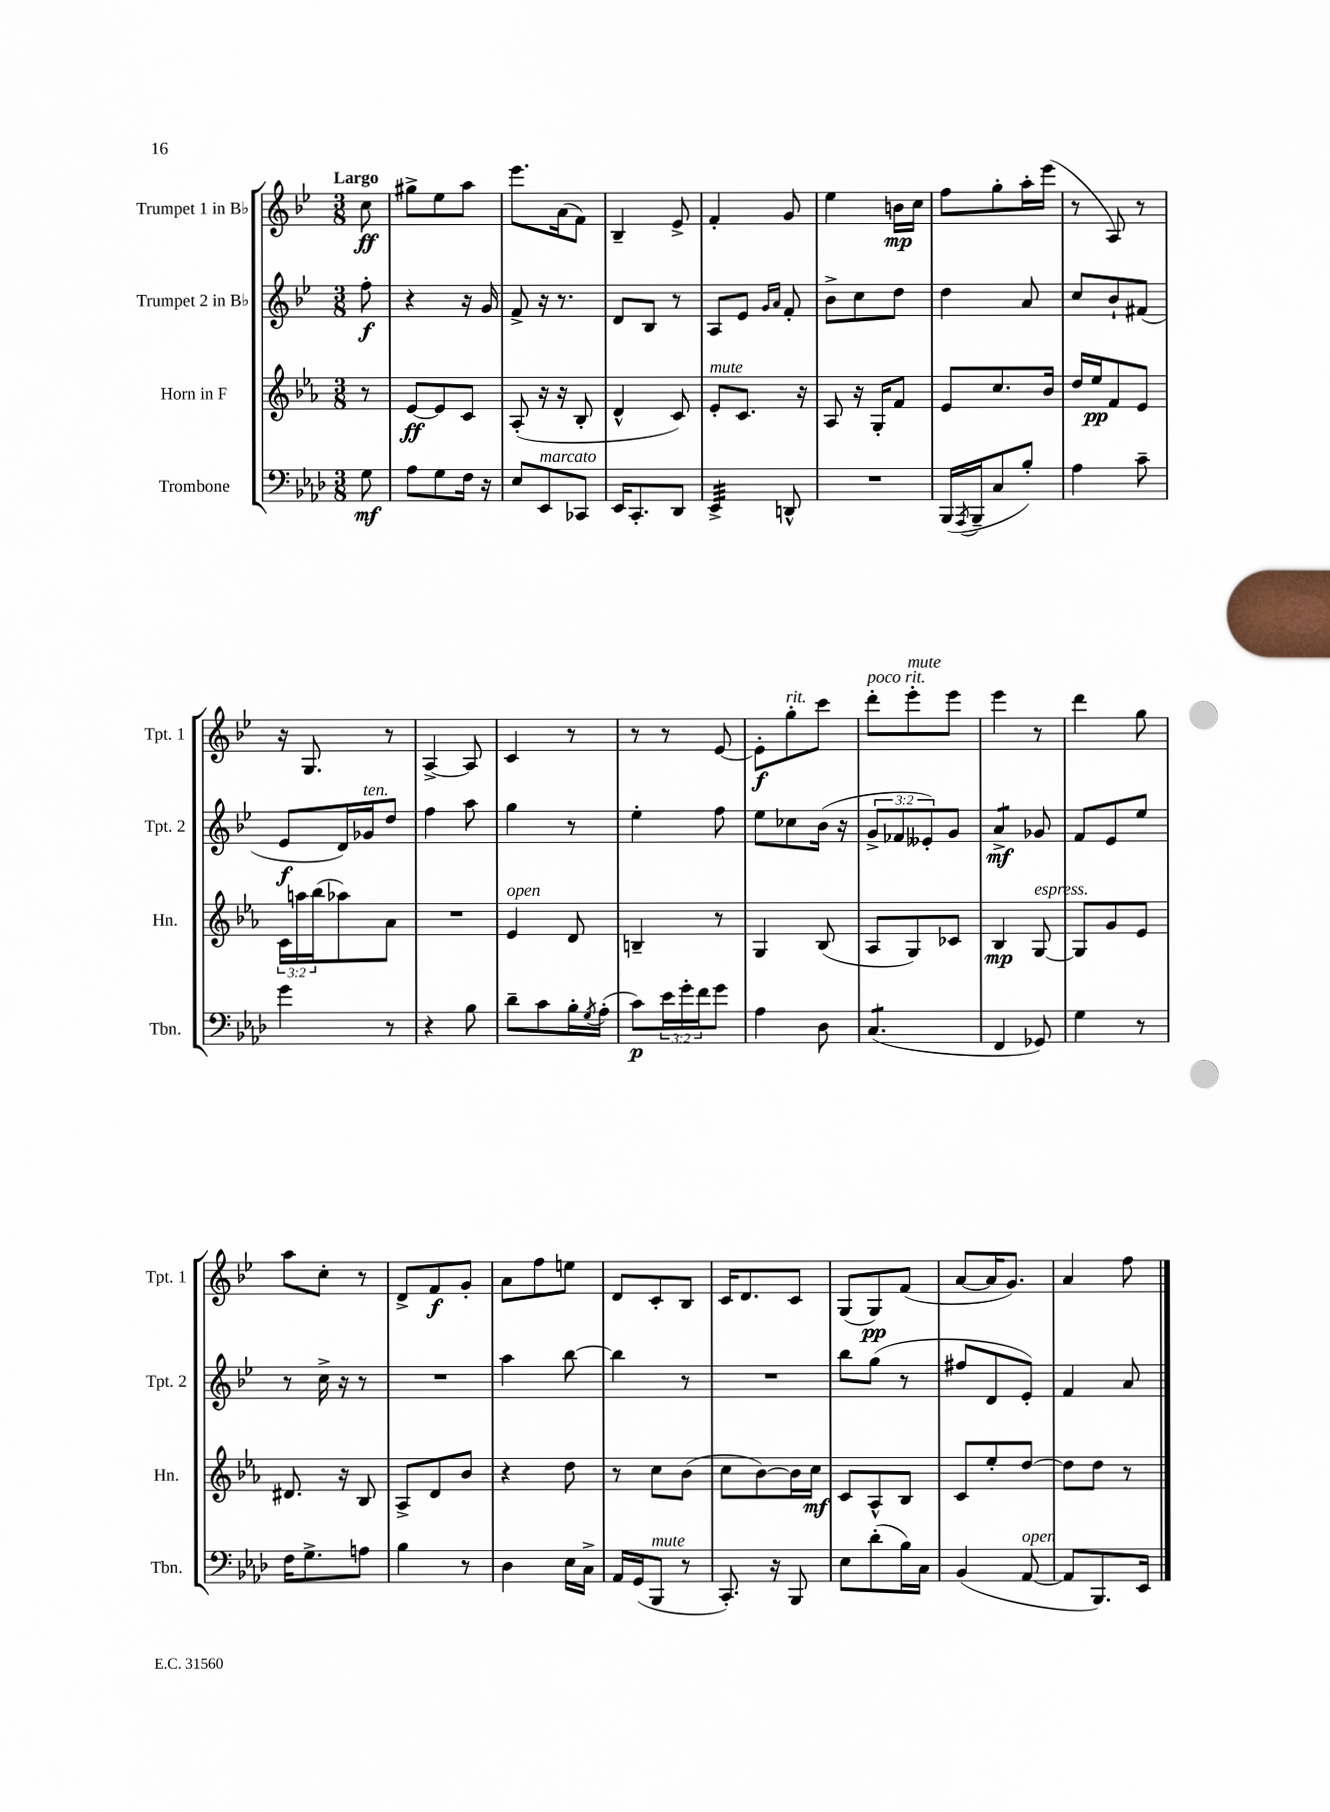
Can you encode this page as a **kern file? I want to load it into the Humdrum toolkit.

**kern	**kern	**kern	**kern
*staff4	*staff3	*staff2	*staff1
*clefF4	*clefG2	*clefG2	*clefG2
*k[b-e-a-d-]	*k[b-e-a-]	*k[b-e-]	*k[b-e-]
*M3/8	*M3/8	*M3/8	*M3/8
8G	8r	8ff'	8cc
=	=	=	=
8A-	[8e-	4r	8gg#^
8G	8e-]	.	8ee-
16F	8c	16r	8aa
16r	.	16g	.
=	=	=	=
8E-	(8A-'	8f^	8.eee-
8EE-	16r	16r	.
.	16r	8.r	(16a
8CC-	8B-'	.	8f)
=	=	=	=
16EE-	4d^^	8d	4B-~
8.CC'	.	.	.
.	.	8B-	.
8DD-	8c)	8r	8e-^
=	=	=	=
4EE-^	8e-'	8A	4f'
.	8.c	8e-	.
.	.	16qqg	.
.	.	16qqa	.
8DD^^	.	8f'	8g
.	16r	.	.
=	=	=	=
4.r	8A-	8b-^	4ee-
.	16r	8cc	.
.	16G'	.	.
.	8f	8dd	16b
.	.	.	16cc
=	=	=	=
(16BBB-	8e-	4dd	8ff
8qAAA-	.	.	.
16BBB-~	.	.	.
8C	8.cc	.	8gg'
8B-')	.	8a	16aa'
.	16b-	.	(16eee-
=	=	=	=
4A-	16dd	8cc	8r
.	16ee-	.	.
.	8f	8b-`	8A)
8c~	8e-	(8f#	8r
=	=	=	=
4g	24c	8e-	16r
.	24aa	.	.
.	.	.	8.G
.	(24bb-	.	.
.	8aa-)	16d)	.
.	.	16g-	.
8r	8a-	8dd	8r
=	=	=	=
4r	4.r	4ff	[4A^
8B-	.	8aa	8A]
=	=	=	=
8d-~	4e-	4gg	4c
8c	.	.	.
16B-'	8d	8r	8r
8qG	.	.	.
(16A-'	.	.	.
=	=	=	=
8c)	4B~	4ee-'	8r
24e-	.	.	8r
24g'	.	.	.
24f	.	.	.
8g	8r	8ff	[8e-
=	=	=	=
4A-	4G	8ee-	8e-']
.	.	8cc-	8gg'
8D-	(8B-	(16b-	8ccc
.	.	16r	.
=	=	=	=
(4.C	8A-	12g^	8ddd'
.	.	12f-	.
.	8G)	.	8eee-'
.	.	12e--')	.
.	8c-	8g	8eee-
=	=	=	=
4FF	4B-	4a^	4eee-
8GG-)	[8G	8g-	8r
=	=	=	=
4G	8G]	8f	4ddd
.	8g	8e-	.
8r	8e-	8ee-	8gg
=	=	=	=
16F	8.d#	8r	8aa
8.G^	.	.	.
.	.	16cc^	8cc'
.	16r	16r	.
8A	8B-	8r	8r
=	=	=	=
4B-	8A-^	4.r	8d^
.	8d	.	8f
8r	8b-	.	8g'
=	=	=	=
4D-	4r	4aa	8a
.	.	.	8ff
16E-	8dd	[8bb-	8ee
16C^	.	.	.
=	=	=	=
16AA-	8r	4bb-]	8d
(16GG	.	.	.
8BBB-	8cc	.	8c'
8r	(8b-	8r	8B-
=	=	=	=
8.CC')	8cc	4.r	16c
.	.	.	8.d
.	[8b-)	.	.
16r	.	.	.
8BBB-	16b-]	.	8c
.	16cc	.	.
=	=	=	=
8E-	8c	8bb-	(8G
(8d-'	8A-^^	(8gg	8G)
16B-)	8B-	8r	(8f
16C	.	.	.
=	=	=	=
(4BB-	8c	8ff#	[8a
.	8ee-'	8d	16a]
.	.	.	8.g)
[8AA-	[8dd	8e-')	.
=	=	=	=
8AA-]	8dd]	4f	4a
8.BBB-)	8dd	.	.
.	8r	8a	8ff
16EE-	.	.	.
==	==	==	==
*-	*-	*-	*-
